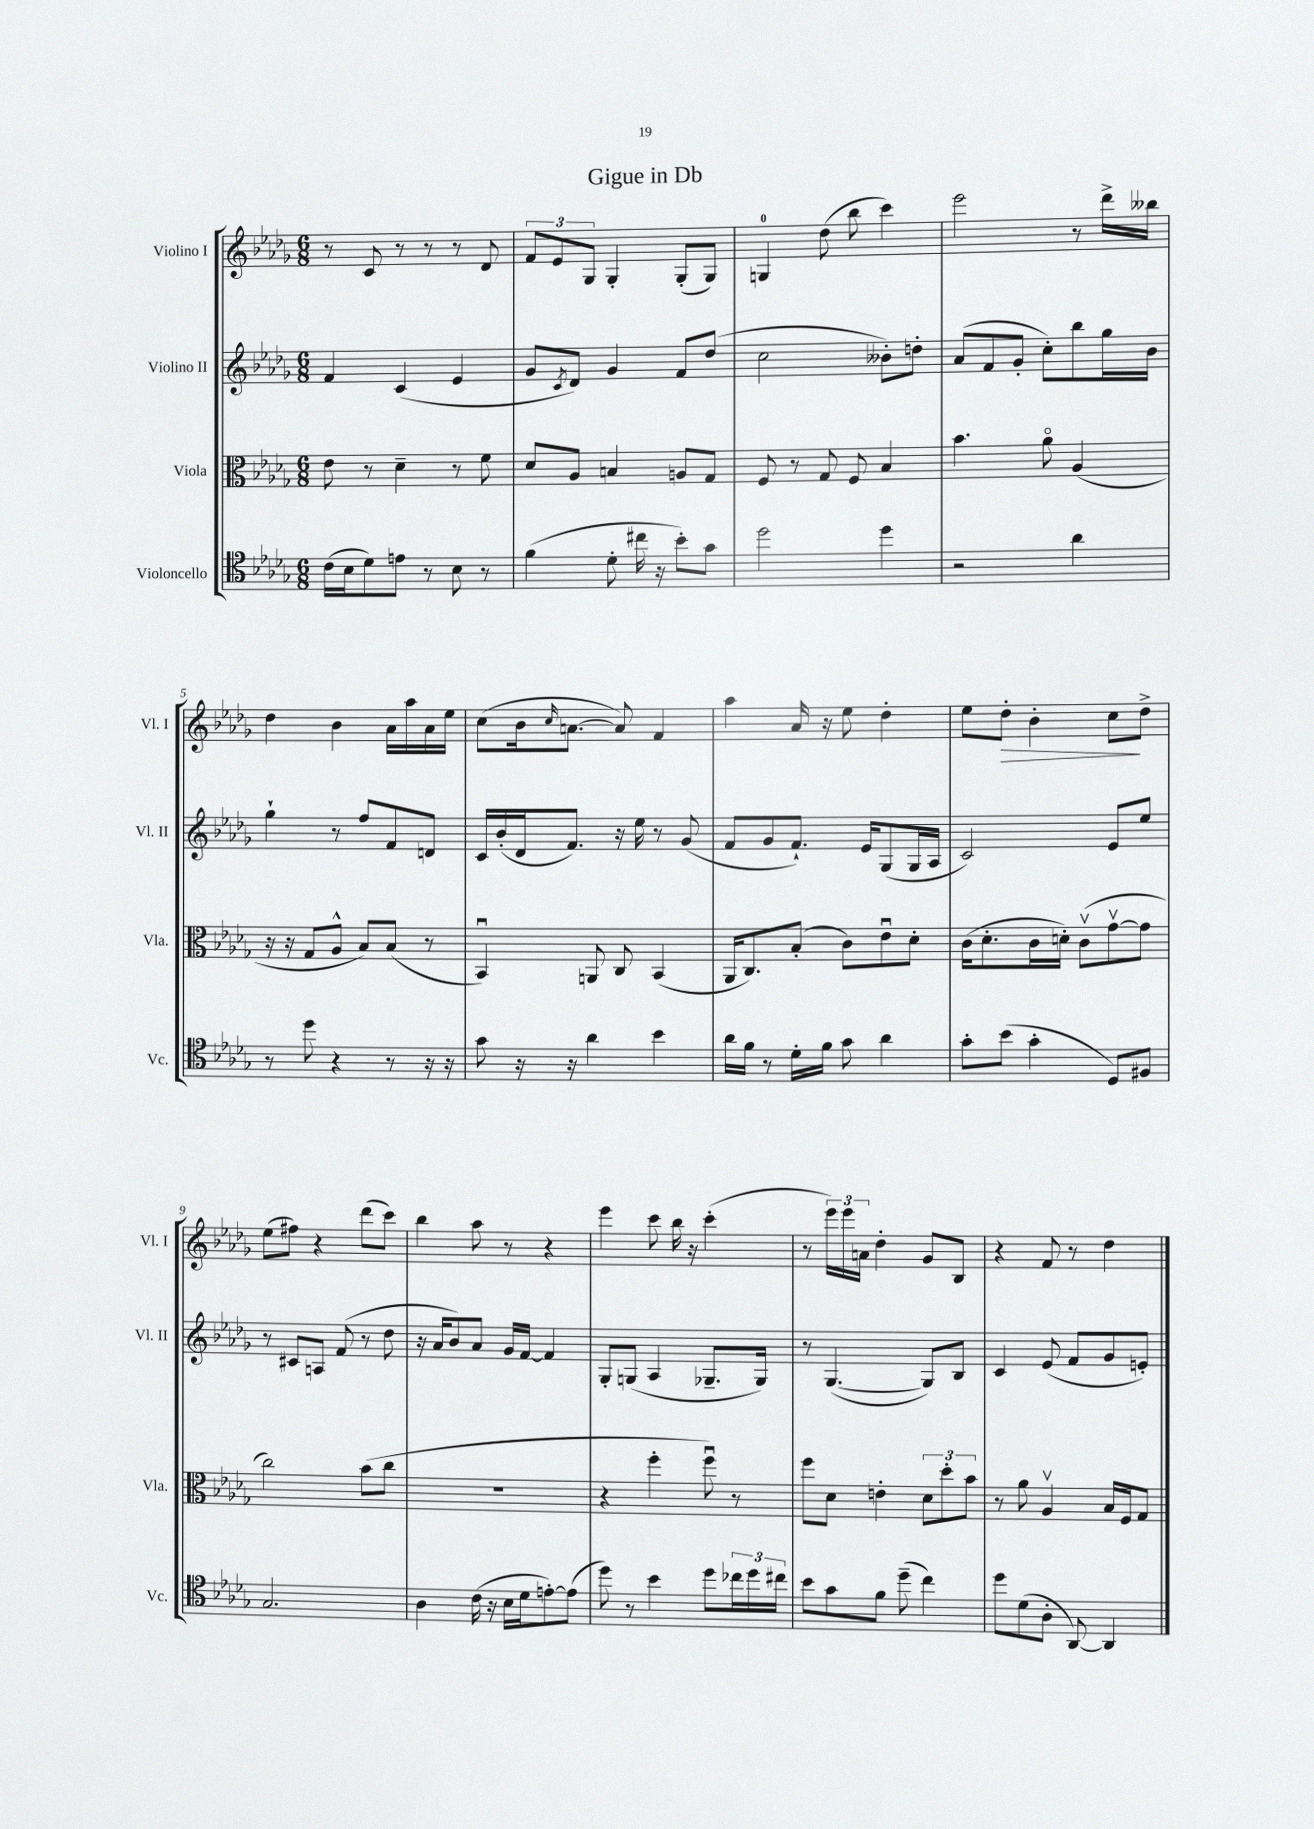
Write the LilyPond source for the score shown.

\header { title = "Gigue in Db" }
<<
\new StaffGroup <<
\new Staff = "s0" \with { instrumentName = "Violino I" shortInstrumentName = "Vl. I" } {
    \clef treble \key des \major \numericTimeSignature \time 6/8
    r8 c'8 r8 r8 r8 des'8 |
    \tuplet 3/2 { f'8 ees'8 ges8 } ges4-. ges8-.( ges8) |
    g4-0 des''8( bes''8 c'''4) |
    ees'''2 r8 des'''16-> beses''16 |
    des''4 bes'4 aes'16 aes''16 aes'16 ees''16 |
    c''8( bes'16 \grace { c''16 } a'8.~ a'8) f'4 |
    aes''4 aes'16 r16 ees''8 des''4-. |
    ees''8 des''8-.\> bes'4-. c''8\! des''8-> |
    ees''8( fis''8) r4 des'''8( c'''8) |
    bes''4 aes''8 r8 r4 |
    ees'''4 c'''8 bes''16 r16 c'''4-.( |
    r8 \tuplet 3/2 { ees'''16) ees'''16 a'16 } des''4-. ges'8 bes8 |
    r4 f'8 r8 des''4 \bar "|." |
}
\new Staff = "s1" \with { instrumentName = "Violino II" shortInstrumentName = "Vl. II" } {
    \clef treble \key des \major \numericTimeSignature \time 6/8
    f'4 c'4( ees'4 |
    ges'8 \acciaccatura { c'8 } des'8) ges'4 f'8 des''8( |
    c''2 beses'8-.) d''8-. |
    aes'8( f'8 ges'8-. c''8-.) bes''8 ges''16 bes'16 |
    ges''4-! r8 f''8 f'8 d'8 |
    c'16 bes'16-.( des'16 f'8.) r16 ees''16 r8 ges'8( |
    f'8 ges'8 f'8.-!) ees'16 ges8( ges16 aes16 |
    c'2) ees'8 ees''8 |
    r8 cis'8 a8 f'8( r8 des''8 |
    r16 aes'16 bes'8) aes'8 ges'16 f'16~ f'4 |
    ges8-. g8( aes4 ges8.-- ges16) |
    r8 ges4.~( ges8) bes8 |
    c'4 ees'8( f'8 ges'8 e'8-.) \bar "|." |
}
\new Staff = "s2" \with { instrumentName = "Viola" shortInstrumentName = "Vla." } {
    \clef alto \key des \major \numericTimeSignature \time 6/8
    ees'8 r8 des'4-- r8 f'8 |
    des'8 aes8 b4 a8 ges8 |
    f8 r8 ges8 f8 bes4 |
    bes'4. aes'8\flageolet aes4( |
    r16 r16 ges8 aes8-^ bes8) bes8( r8 |
    bes,4\downbow) a,8 c8 bes,4( |
    aes,16 c8.) bes8-.( c'8) ees'8\downbow des'8-. |
    c'16( des'8.-. c'16 d'16-.) c'8\upbow( ges'8~\upbow ges'8 |
    c''2) bes'8( c''8 |
    R2. |
    r4 f''4-. f''8\downbow) r8 |
    f''8 des'8 e'4-. \tuplet 3/2 { des'8 des''8-. bes'8 } |
    r8 aes'8 aes4\upbow bes16 f16 ges8 \bar "|." |
}
\new Staff = "s3" \with { instrumentName = "Violoncello" shortInstrumentName = "Vc." } {
    \clef tenor \key des \major \numericTimeSignature \time 6/8
    c'16( bes16 des'8) e'8 r8 bes8 r8 |
    f'4( des'8-. cis''16 r16 bes'8-.) ges'8 |
    des''2 des''4 |
    r2 aes'4 |
    r8 des''8 r4 r8 r16 r16 |
    ges'8 r16 r16 aes'4 bes'4 |
    aes'16 f'16 r8 des'16-. f'16 ges'8 aes'4 |
    ges'8-. bes'8( ges'4-. des8) fis8 |
    ges2. |
    aes4 c'16( r16 bes16 des'16 e'8~-.) e'8( |
    des''8) r8 bes'4 des''8 \tuplet 3/2 { ces''16 des''16 cis''16 } |
    bes'8 ges'8 f'8 des''8--( c''4) |
    des''8 des'8( aes8-. aes,8~) aes,4 \bar "|." |
}
>>
>>
